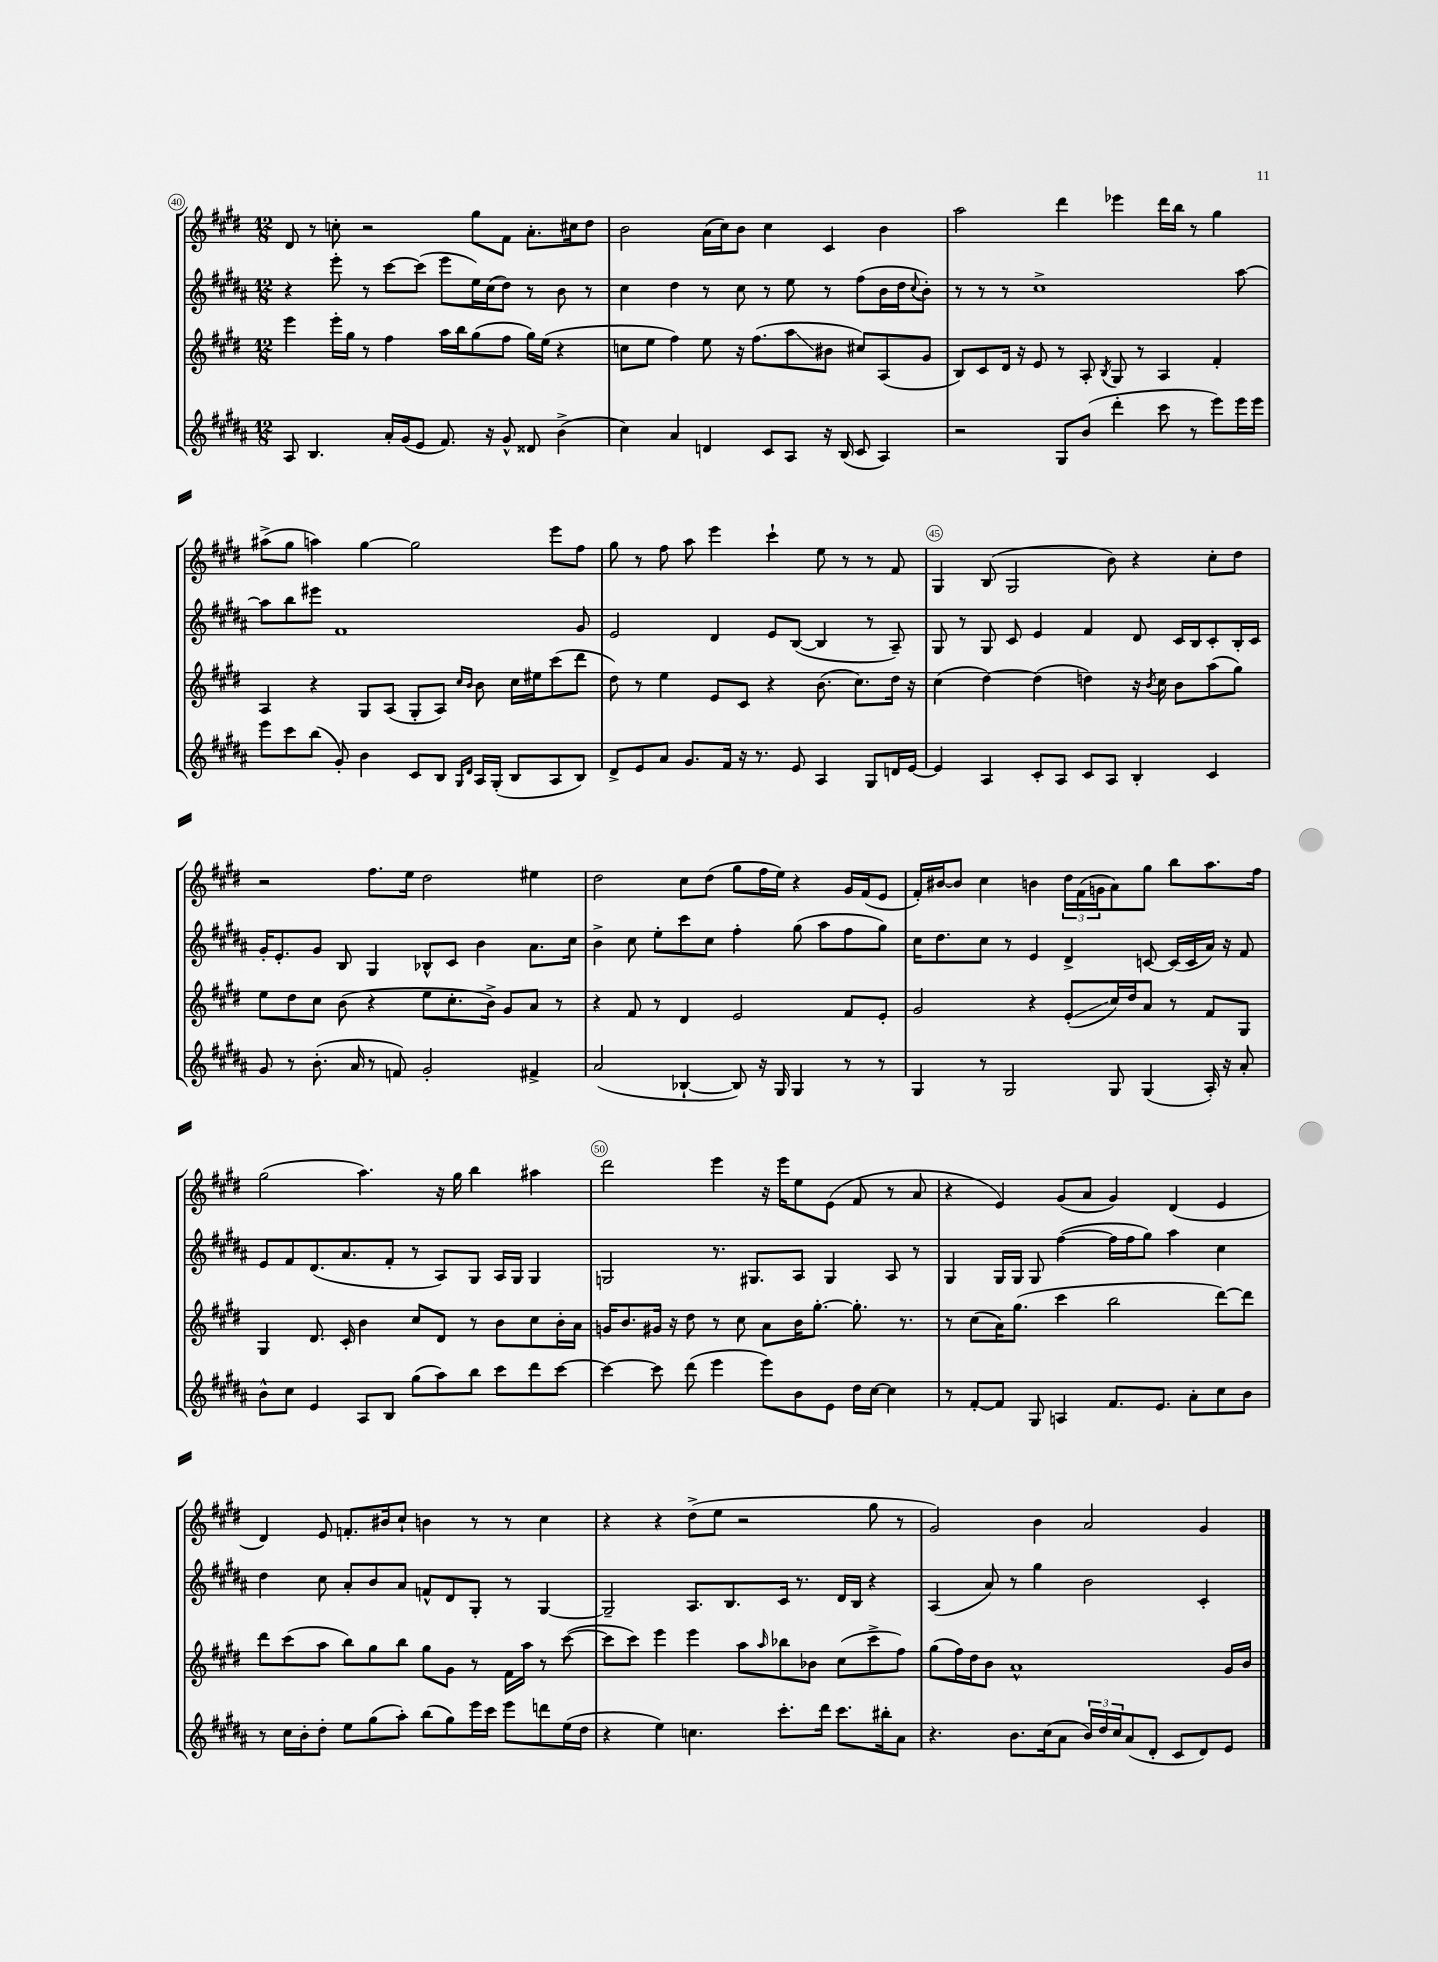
<<
\new StaffGroup <<
\new Staff = "s0" {
    \clef treble \key e \major \numericTimeSignature \time 12/8
    dis'8 r8 c''8-. r2 gis''8 fis'8 a'8.-. cis''16 dis''8 |
    b'2 a'16( cis''16) b'8 cis''4 cis'4 b'4 |
    a''2 dis'''4 ees'''4 dis'''16 b''16 r8 gis''4 |
    ais''8->( gis''8 a''4) gis''4~ gis''2 e'''8 fis''8 |
    gis''8 r8 fis''8 a''8 e'''4 cis'''4-! e''8 r8 r8 fis'8 |
    gis4 b8( gis2 b'8) r4 cis''8-. dis''8 |
    r2 fis''8. e''16 dis''2 eis''4 |
    dis''2 cis''8 dis''8( gis''8 fis''16 e''16) r4 gis'16 fis'16( e'8 |
    fis'16-.) bis'16~ bis'8 cis''4 b'4 \tuplet 3/2 { dis''16 fis'16( g'16 } a'8) gis''8 b''8 a''8. fis''16 |
    gis''2( a''4.) r16 gis''16 b''4 ais''4 |
    dis'''2 e'''4 r16 e'''16 e''8 e'8( fis'8 r8 a'8 |
    r4 e'4) gis'8( a'8 gis'4) dis'4( e'4 |
    dis'4) e'8 f'8.-. bis'16 cis''8-! b'4 r8 r8 cis''4 |
    r4 r4 dis''8->( e''8 r2 gis''8 r8 |
    gis'2) b'4 a'2 gis'4 \bar "|." |
}
\new Staff = "s1" {
    \clef treble \key b \major \numericTimeSignature \time 12/8
    r4 e'''8-. r8 cis'''8~ cis'''8( e'''8 e''16) cis''16( dis''8) r8 b'8 r8 |
    cis''4 dis''4 r8 cis''8 r8 e''8 r8 fis''8( b'16 dis''16 \appoggiatura { cis''8 } b'8-.) |
    r8 r8 r8 cis''1-> ais''8~ |
    ais''8 b''8 eis'''8 fis'1 gis'8 |
    e'2 dis'4 e'8 b8~( b4 r8 ais8--) |
    gis8 r8 gis8 cis'8 e'4 fis'4 dis'8 cis'16 b16 cis'8-. b16-. cis'16 |
    gis'16-. e'8.-. gis'8 b8 gis4 bes8-^ cis'8 b'4 ais'8. cis''16 |
    b'4-> cis''8 e''8-. cis'''8 cis''8 fis''4-. gis''8( ais''8 fis''8 gis''8) |
    cis''16 dis''8. cis''8 r8 e'4 dis'4-> c'8~ c'16( c'16 ais'16) r16 fis'8 |
    e'8 fis'8 dis'8.( ais'8. fis'8-. r8 ais8) gis8 ais16 gis16 gis4 |
    g2 r8. gis8. ais8 gis4 ais8 r8 |
    gis4 gis16 gis16 gis8 fis''4~( fis''16 fis''16 gis''8) ais''4 cis''4 |
    dis''4 cis''8 ais'8-. b'8 ais'8 f'8-^ dis'8 gis8-. r8 gis4~ |
    gis2-- ais8. b8. cis'16 r8. dis'16 b16 r4 |
    ais4( ais'8) r8 gis''4 b'2 cis'4-. \bar "|." |
}
\new Staff = "s2" {
    \clef treble \key e \major \numericTimeSignature \time 12/8
    e'''4 e'''16-. gis''16 r8 fis''4 a''16 b''16 gis''8( fis''8 gis''16) e''16( r4 |
    c''8 e''8 fis''4) e''8 r16 fis''8.( a''8\glissando bis'8 cis''8) a8( gis'8 |
    b8) cis'8 dis'16 r16 e'8 r8 a8-. \acciaccatura { b8 } gis8 r8 a4 fis'4-. |
    a4 r4 gis8 a8( gis8-. a8) \grace { cis''16 b'16 } b'8 cis''16 eis''16 cis'''8( dis'''8 |
    dis''8) r8 e''4 e'8 cis'8 r4 b'8.( cis''8.) dis''16 r16 |
    cis''4( dis''4~) dis''4( d''4) r16 \acciaccatura { b'8 } cis''16 b'8 a''8( gis''8) |
    e''8 dis''8 cis''8 b'8( r4 e''8 cis''8.-. b'16->) gis'8 a'8 r8 |
    r4 fis'8 r8 dis'4 e'2 fis'8 e'8-. |
    gis'2 r4 e'8-.\glissando( cis''16) dis''16 a'8 r8 fis'8 gis8 |
    gis4 dis'8. cis'16-. b'4 cis''8 dis'8 r8 b'8 cis''8 b'16-. a'16 |
    g'16 b'8. gis'16 r16 dis''8 r8 cis''8 a'8 b'16 gis''8.~-. gis''8.-. r8. |
    r8 cis''8( a'16) gis''8.( cis'''4 b''2 dis'''8~) dis'''8 |
    dis'''8 cis'''8( a''8 b''8) gis''8 b''8 gis''8 gis'8 r8 fis'16 a''16 r8 cis'''8~( |
    cis'''8 cis'''8) e'''4 e'''4 a''8 \grace { a''16 } bes''8 bes'8 cis''8( cis'''8-> fis''8) |
    gis''8( fis''16) dis''16 b'8 a'1-^ gis'16 b'16 \bar "|." |
}
\new Staff = "s3" {
    \clef treble \key b \major \numericTimeSignature \time 12/8
    ais8 b4. ais'16-. gis'16( e'8 fis'8.) r16 gis'8-^ disis'8 b'4->( |
    cis''4) ais'4 d'4 cis'8 ais8 r16 b16( cis'8 ais4) |
    r2 gis8 b'8( dis'''4-. cis'''8 r8 e'''8) e'''16 e'''16 |
    e'''8 cis'''8 b''8( gis'8-.) b'4 cis'8 b8 \grace { gis16 dis'16 } ais16 gis16-.( b8 ais8 b8) |
    dis'8-> e'8 ais'8 gis'8. fis'16 r16 r8. e'8 ais4 gis8 d'16 e'16~ |
    e'4 ais4 cis'8-. ais8 cis'8 ais8 b4-. cis'4 |
    gis'8 r8 b'8.-.( ais'16 r8 f'8) gis'2-. fis'4-> |
    ais'2( bes4~-! bes8) r16 gis16 gis4 r8 r8 |
    gis4 r8 gis2 gis8 gis4( ais16-.) r16 ais'8-. |
    b'8-^ cis''8 e'4 ais8 b8 gis''8( ais''8) b''8 cis'''8 dis'''8 cis'''8~ |
    cis'''4~ cis'''8 dis'''8( e'''4 e'''8) b'8 e'8 dis''16 cis''16~ cis''4 |
    r8 fis'8~-. fis'8 gis8 a4 fis'8. e'8. ais'8-. cis''8 b'8 |
    r8 cis''16 b'16-. dis''8-. e''8 gis''8( ais''8-.) b''8( gis''8) e'''16 cis'''16 e'''8 d'''8 e''16( dis''16 |
    r4 e''4) c''4. cis'''8.-. dis'''16 cis'''8. bis''16-. ais'8 |
    r4. b'8. cis''16( ais'8 \tuplet 3/2 { b'16) dis''16 cis''16 } ais'8( dis'8-. cis'8 dis'8) e'8 \bar "|." |
}
>>
>>
\layout { \context { \Score currentBarNumber = #40 \override BarNumber.break-visibility = ##(#f #t #t) barNumberVisibility = #(every-nth-bar-number-visible 5) \override BarNumber.stencil = #(make-stencil-circler 0.1 0.3 ly:text-interface::print) } }
